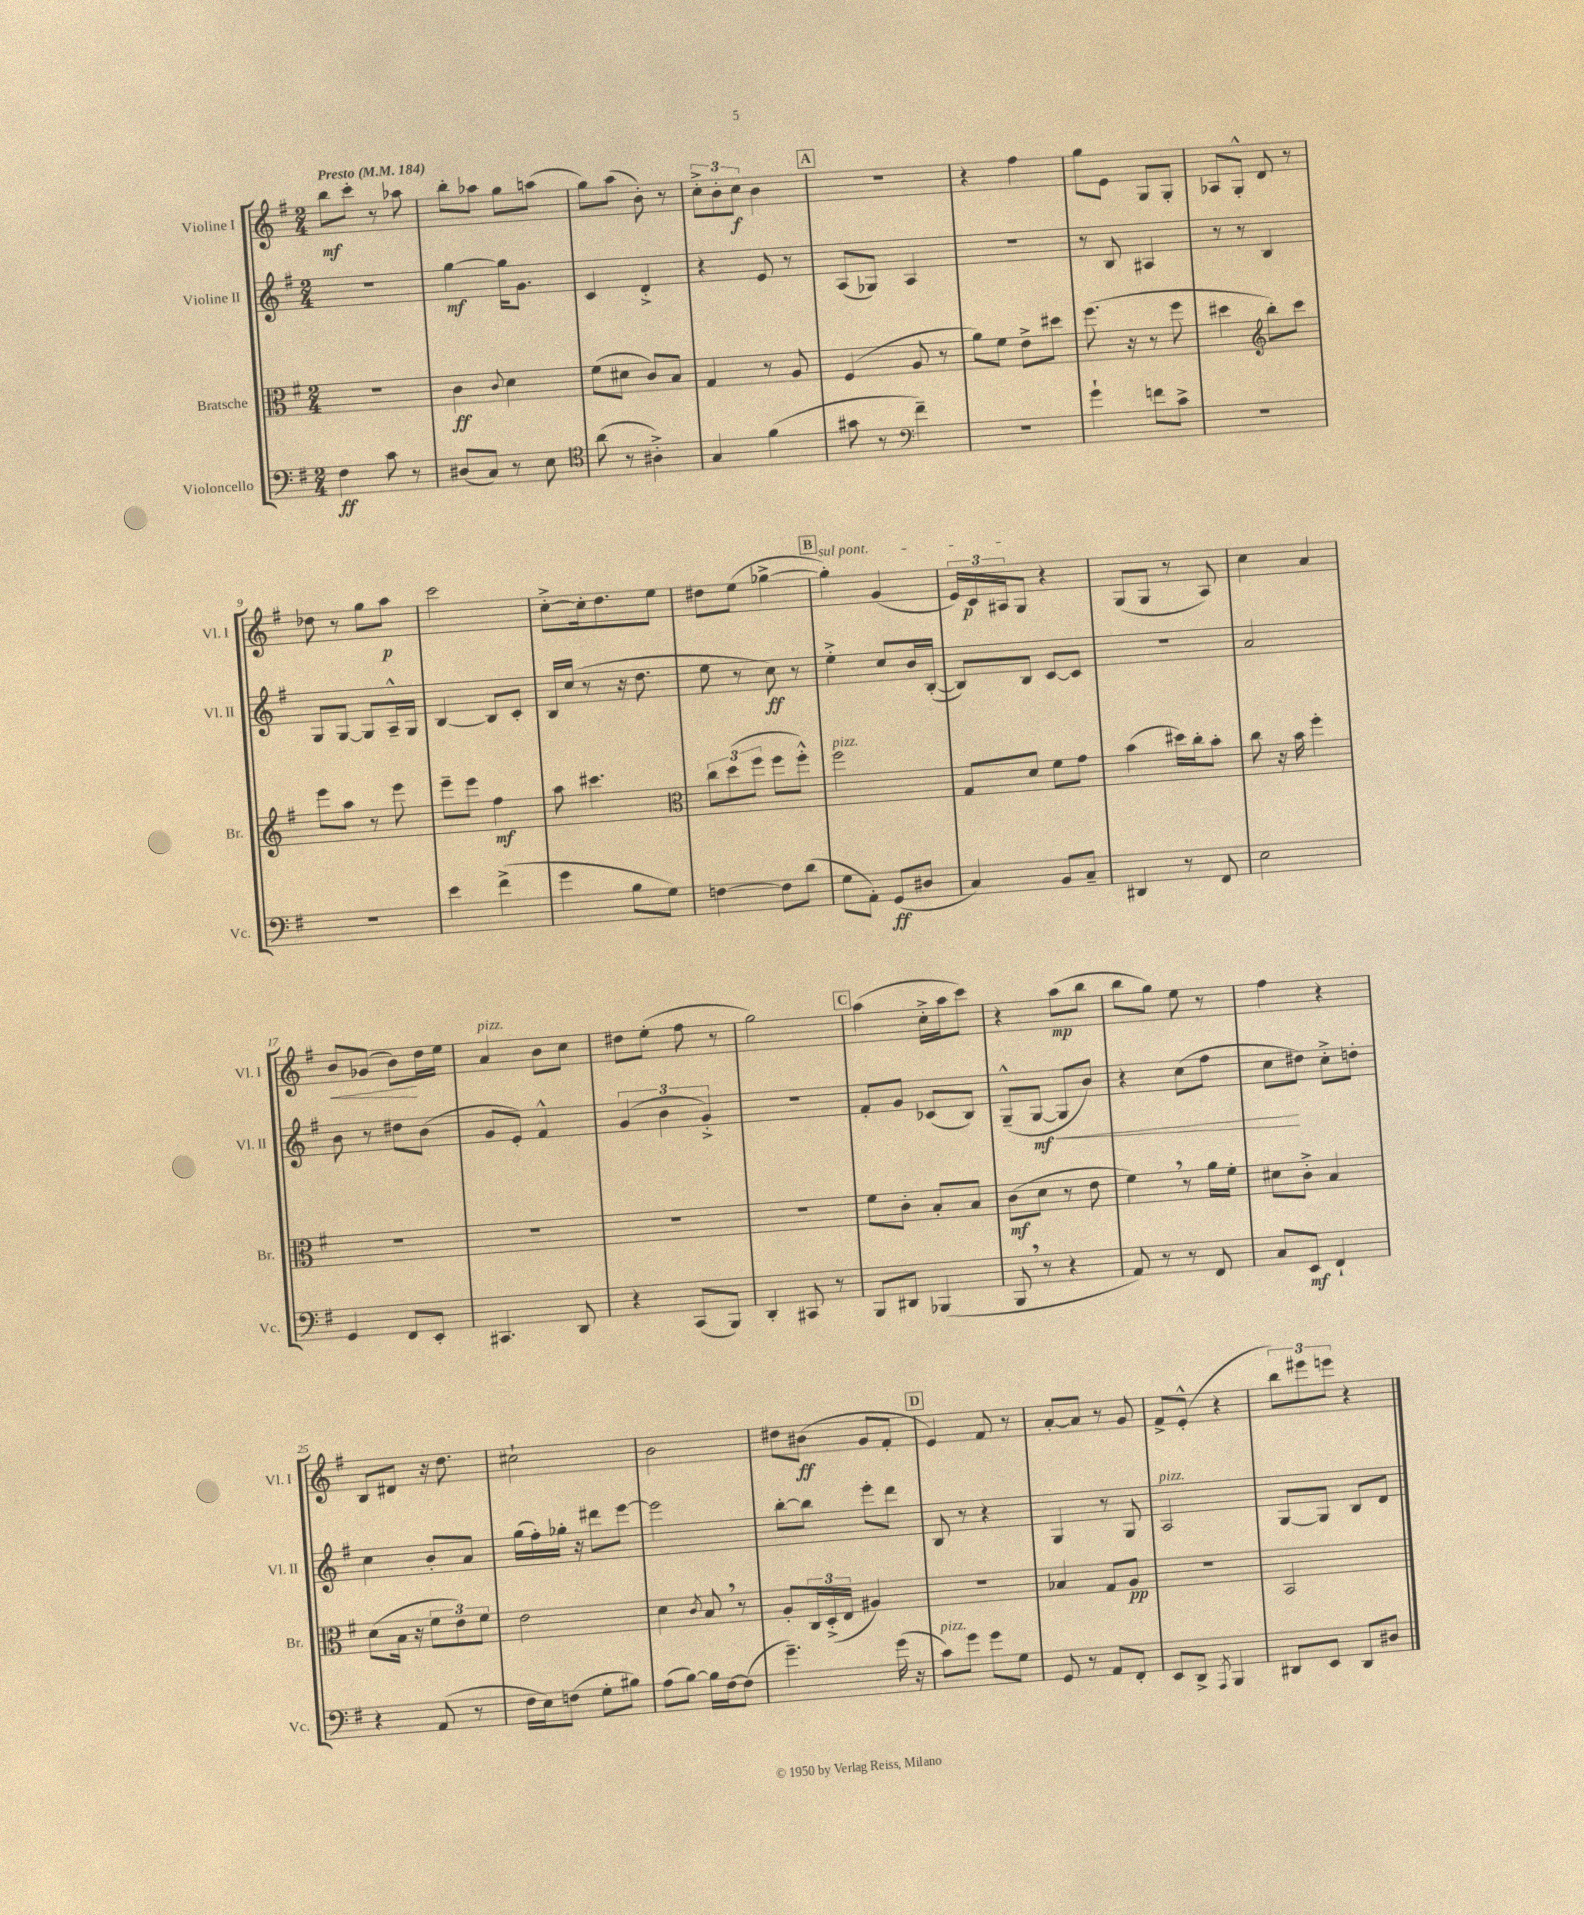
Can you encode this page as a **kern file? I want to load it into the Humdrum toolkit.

**kern	**kern	**kern	**kern
*staff4	*staff3	*staff2	*staff1
*clefF4	*clefC3	*clefG2	*clefG2
*k[f#]	*k[f#]	*k[f#]	*k[f#]
*M2/4	*M2/4	*M2/4	*M2/4
*MM184	*MM184	*MM184	*MM184
4F#\	2r	2r	8bb\L
.	.	.	8ccc'\J
8c\	.	.	8r
8r	.	.	8aa-\
=	=	=	=
(8D#/L	4c\	[4gg\	8bb'\L
8C/J)	.	.	8aa-\J
.	8qqc/	.	.
8r	4d\	16gg\]LK	8gg\L
.	.	8.g\J	.
8E\	.	.	(8aa\J
=	=	=	=
*clefC4	*	*	*
(8a\	(8f#\L	4c/	8gg\L)
8r	8d#\J	.	(8aa\J
4A#'^\)	8c/L)	4d'^/	8b'\)
.	8B/J	.	8r
=	=	=	=
4G/	4G/	4r	12cc'^\L
.	.	.	12b'\
.	.	.	12cc\J
(4f#\	8r	8e/	4b\
.	8A/	8r	.
=	=	=	=
8g#\	(4F#/	(8A/L	2r
8r	.	8G-/J)	.
*clefF4	*	*	*
4f#~\)	8A/	4A/	.
.	8r	.	.
=	=	=	=
2r	8a\L)	2r	4r
.	8f#\J	.	.
.	8e^\L	.	4ff#\
.	8dd#\J	.	.
=	=	=	=
4g`\	(8.ff#\	8r	8gg\L
.	.	8B/	8e\J
.	16r	.	.
8f\L	8r	4A#/	8G/L
8c^\J	8ff#\	.	8G'/J
=	=	=	=
2r	4dd#\	8r	8A-/L
.	.	8r	8G'^^/J
*	*clefG2	*	*
.	8bb'\L)	4B/	8d/
.	8ccc\J	.	8r
=	=	=	=
2r	8eee\L	8G/L	8dd-\
.	8aa\J	[8G/J	8r
.	8r	8G/]L	8gg\L
.	8eee\	16A~^^/L	8aa\J
.	.	16G/JJ	.
=	=	=	=
4e\	8eee~\L	[4B/	2ccc\
.	8eee\J	.	.
(4f#^\	4ff#\	8B/]L	.
.	.	8c'/J	.
=	=	=	=
4g\	8aa\	16B/LL	[8cc'^\L
.	.	(16cc/JJ	.
.	4.ccc#\	8r	16cc'\]k
.	.	.	8.dd\
8B\L	.	16r	.
.	.	8.dd\	.
8G\J)	.	.	8ee\J
=	=	=	=
*	*clefC3	*	*
[4F\	12cc\L	8ee\	8dd#\L
.	(12dd\	.	.
.	.	8r	(8ee\J
.	12ff#\J	.	.
8F\]L	8ff#\L	8cc\)	[4gg-^\
(8d\J	8ff#'^^\J)	8r	.
=	=	=	=
8G\L	2ff#\	4ee'^\	4gg-'\])
8AA'\J)	.	.	.
(8GG/L	.	8cc/L	(4g/
8D#/J	.	16b/L	.
.	.	([16B'/JJ	.
=	=	=	=
4C/)	8G/L	8B/]L)	24e/LL)
.	.	.	24c/
.	.	.	24A#/J
.	8d/J	8B/J	8G/J
8BB/L	8f#\L	[8c/L	4r
8C~/J	8g\J	8c/]J	.
=	=	=	=
4DD#/	(4b\	2r	(8G/L
.	.	.	8G/J
8r	16dd#\LL)	.	8r
.	16cc'\J	.	.
8FF#/	8b'\J	.	8A/)
=	=	=	=
2E\	8cc\	2a/	4cc\
.	16r	.	.
.	16b\	.	.
.	4ff#'\	.	4a/
=	=	=	=
4GG/	2r	8b\	8b/L
.	.	8r	(8g-/J
8FF#/L	.	8dd#\L	8b\L)
8EE'/J	.	(8b\J	16dd\L
.	.	.	16ee\JJ
=	=	=	=
4.CC#/	2r	8g/L	4a/
.	.	8e'/J)	.
.	.	4f#^^/	8b\L
8DD/	.	.	8cc\J
=	=	=	=
4r	2r	(6g/	8dd#\L
.	.	.	(8ee'\J
.	.	6b\	.
(8CC/L	.	.	8ff#\
.	.	6g'^/)	.
8BBB/J)	.	.	8r
=	=	=	=
4DD'/	2r	2r	2gg\)
8CC#/	.	.	.
8r	.	.	.
=	=	=	=
8BBB/L	8f#\L	8f#'/L	(4aa\
8DD#/J	8c'\J	8g/J	.
(4BBB-/	8B'/L	(8c-/L	16cc'^\LL
.	.	.	16aa\J
.	8B/J	8B/J)	8ccc\J)
=	=	=	=
8BBB/	(8c\L	(8G~^^/L	4r
8r	8d\J	[8G/J	.
4r	8r	8G/]L	(8aa\L
.	8e\	8b/J)	8bb\J
=	=	=	=
8AA/)	4f#\)	4r	8bb\L
8r	.	.	8gg\J)
8r	8r	(8cc\L	8ee\
8FF#/	16a\LL	8ff#\J	8r
.	16f#'\JJ	.	.
=	=	=	=
8C/L	8d#\L	8cc\L	4ff#\
8EE/J	8c'^\J	8dd#\J)	.
4FF#`/	4B/	8cc'^\L	4r
.	.	8dd'\J	.
=	=	=	=
4r	(8d\L	4cc\	8B/L
.	16B\Jk	.	8d#/J
.	16r	.	.
(8AA/	12f#\L	8b'/L	16r
.	.	.	8.dd\
.	12e\)	.	.
8r	.	8a/J	.
.	12f#\J	.	.
=	=	=	=
16F#\LL	2e\	(16gg\LL	2cc#`\
16E\J)	.	16ff#'\)	.
(8F\J	.	16gg-'\JJ	.
.	.	16r	.
8G'\L	.	8ddd#\L	.
8B#\J)	.	[8eee\J	.
=	=	=	=
(8A\L	4d\	2eee\]	2b\
[8B\J)	.	.	.
.	8qc/	.	.
16B\]LL	8B/	.	.
[16F#\J	.	.	.
(8F#\]J	8r	.	.
=	=	=	=
4.g~\)	8A'/L	[8bb'\L	8dd#\L
.	24C/L	8bb\]J	(8b#\J
.	(24D'^/	.	.
.	24E/JJ	.	.
.	4A#/)	8eee'\L	8g/L
(16g\	.	8ddd\J	8f#'/J
16r	.	.	.
=	=	=	=
8c\L)	2r	8B/	4e/)
8g\J	.	8r	.
8g\L	.	4r	8f#/
8G\J	.	.	8r
=	=	=	=
8GG/	4B-/	4G/	[8a'/L
8r	.	.	8a/]J
8AA/L	8G/L	8r	8r
8FF#'/J	8A/J	8G/	8g/
=	=	=	=
8EE/L	2r	2A/	8f#^/L
8DD^/J	.	.	(8e'^^/J
8qAAA/	.	.	.
4BBB/	.	.	4r
=	=	=	=
8DD#/L	2BB/	[8G/L	12bb\L)
.	.	.	12eee#\
8EE/J	.	8G/]J	.
.	.	.	12eee\J
8DD#/L	.	8B/L	4r
8D#/J	.	8d/J	.
==	==	==	==
*-	*-	*-	*-
